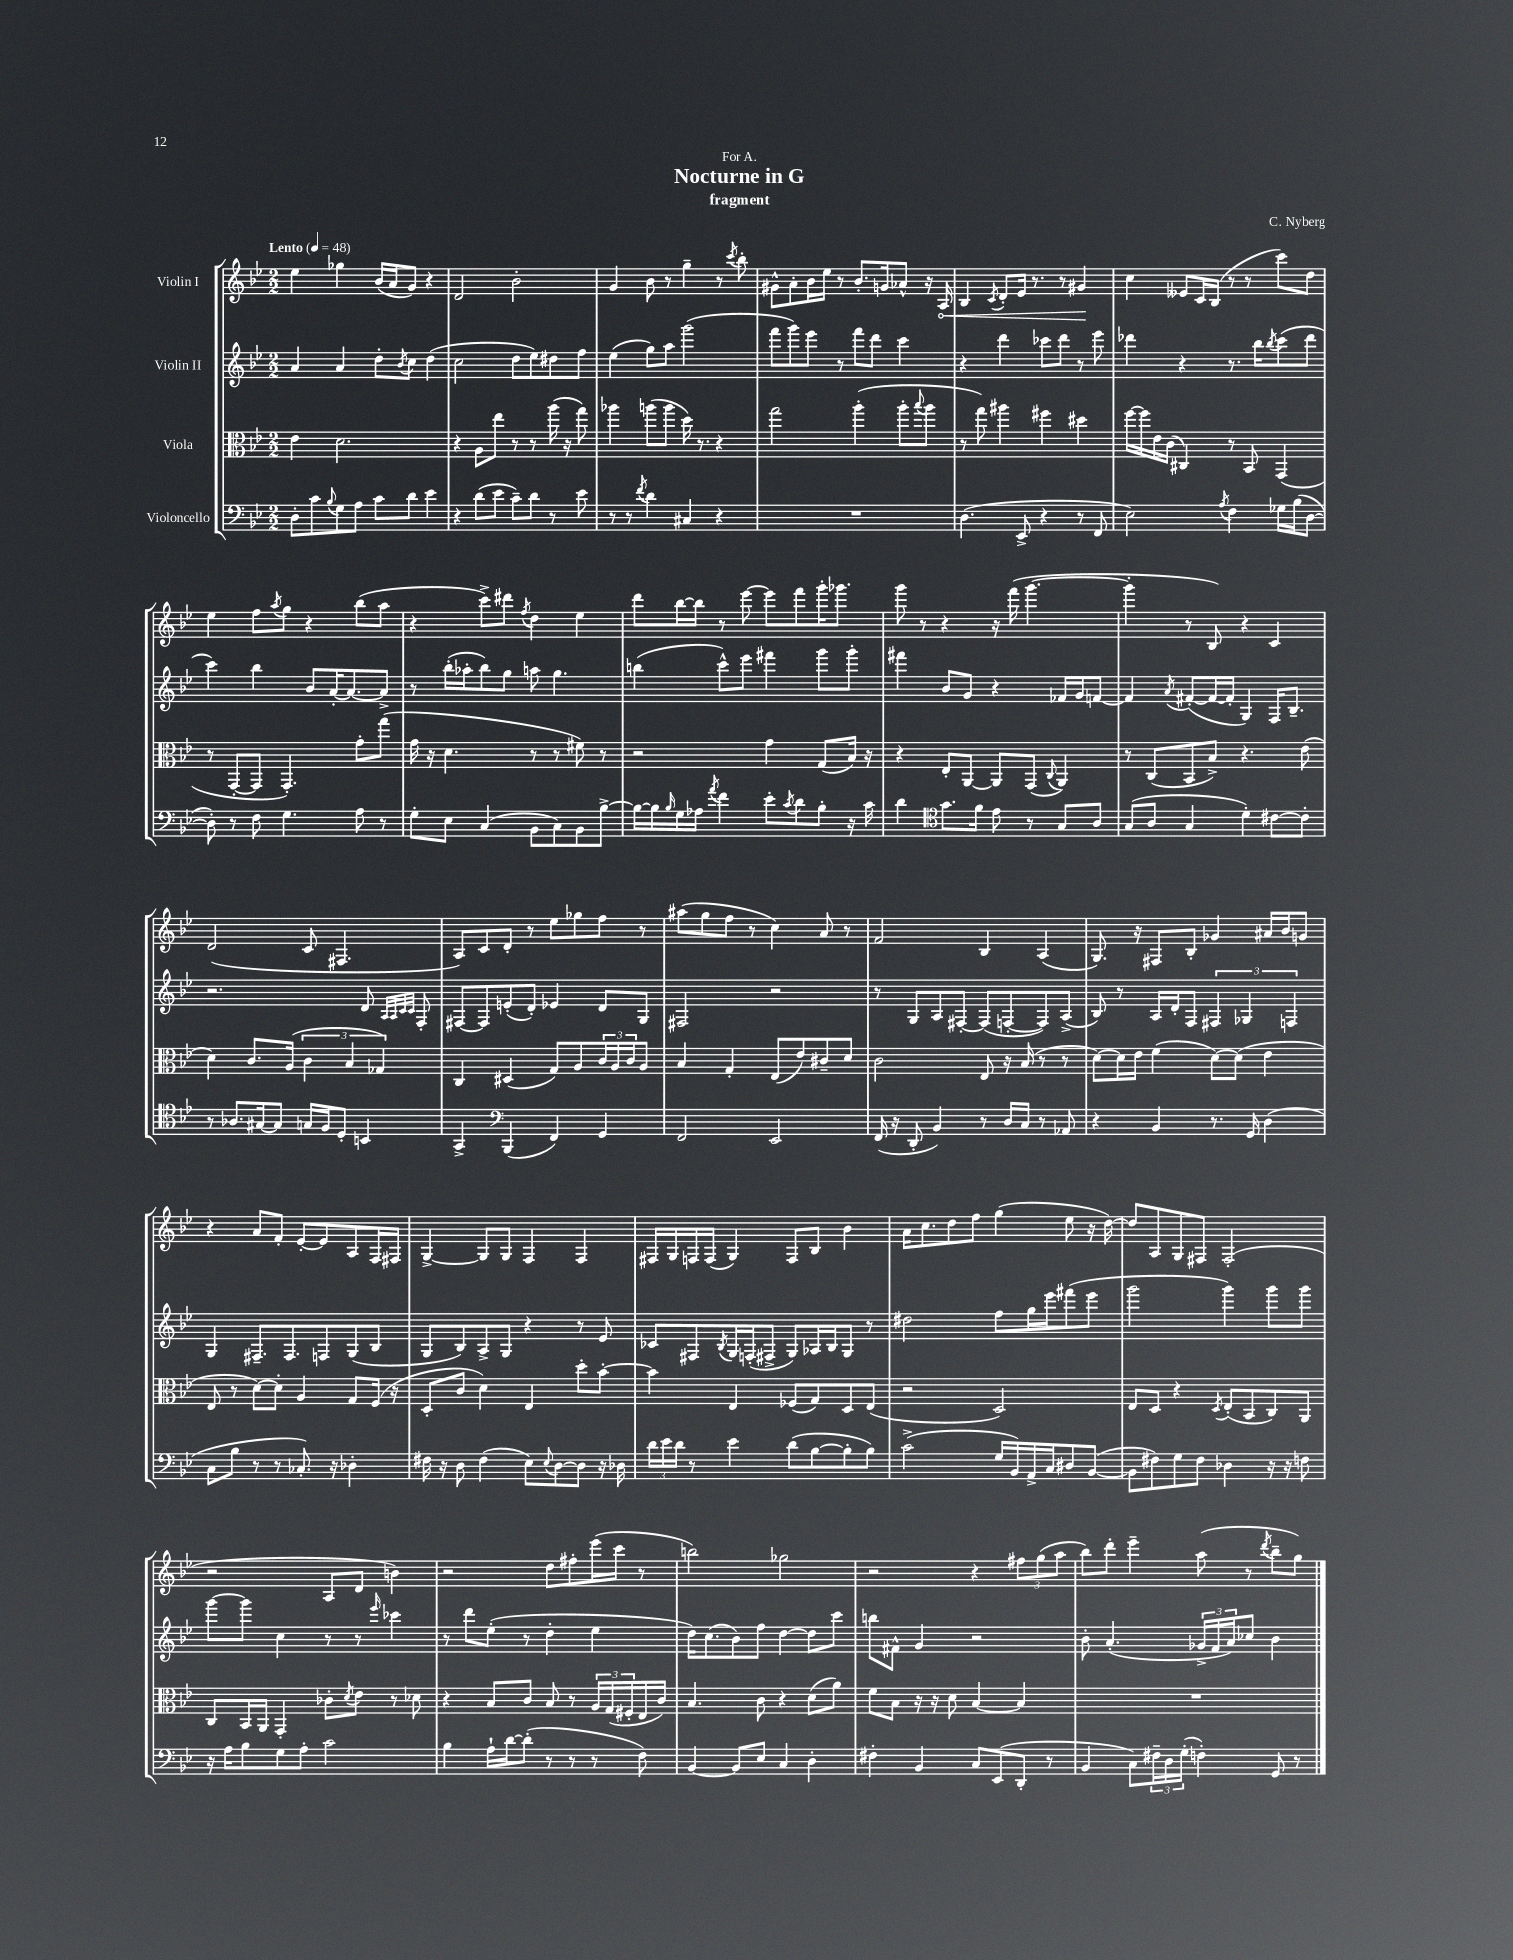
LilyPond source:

\header { title = "Nocturne in G" composer = "C. Nyberg" subtitle = "fragment" dedication = "For A." }
<<
\new StaffGroup <<
\new Staff = "s0" \with { instrumentName = "Violin I" } {
    \clef treble \key bes \major \numericTimeSignature \time 2/2 \tempo "Lento" 4 = 48
    ees''4 ges''4 bes'16( a'16 g'8) r4 |
    d'2 bes'2-. |
    g'4 bes'8 r8 g''4-- r8 \acciaccatura { c'''8 } bes''8-. |
    gis'8-^ a'8-. bes'16 ees''16 r8 bes'8.-. g'16 aes'8-^ r16 \once \override Hairpin.circled-tip = ##t a16\< |
    bes4 \acciaccatura { c'8 } d'8-. ees'16 r8. r8 gis'4\! |
    c''4 eeses'8 c'16 bes16( r8 r8 c'''8) d''8 |
    ees''4 f''8 \acciaccatura { a''8 } g''8 r4 bes''8( a''8 |
    r4 c'''8->) dis'''8 \acciaccatura { f''8 } d''4 ees''4 |
    d'''8 bes''16~ bes''16 r8 ees'''8~ ees'''8 f'''8 g'''16-. ges'''8. |
    g'''8 r8 r4 r16 f'''16( g'''4.~ |
    g'''4-. r8 bes8) r4 c'4 |
    d'2( c'8 fis4. |
    a8) c'8 d'8-. r8 ees''8 ges''8 f''8 r8 |
    ais''8( g''8 f''8 r8 c''4) a'8 r8 |
    f'2 bes4 a4( |
    g8.) r16 fis8 bes8-. ges'4 ais'16 bes'16 g'8 |
    r4 a'8 f'8-. ees'8~-. ees'8 a8 f16 fis16 |
    g4~-> g8 g8 f4 f4 |
    fis16 g16 f16 f16( g4) f8 bes8 bes'4 |
    a'16 c''8. d''8 f''8 g''4( ees''8 r16 d''16~) |
    d''8 a8 g8 fis8 fis2-.( |
    r2 a8 d'8 b'4) |
    r2 d''8 fis''8-. ees'''16( c'''16 r8 |
    b''2) ges''2 |
    r2 r4 \tuplet 3/2 { fis''8 g''8( a''8 } |
    bes''8) d'''8-. ees'''4-- a''8( r8 \acciaccatura { d'''8 } bes''8-- g''8) \bar "|." |
}
\new Staff = "s1" \with { instrumentName = "Violin II" } {
    \clef treble \key bes \major \numericTimeSignature \time 2/2
    a'4 a'4 d''8-. \acciaccatura { bes'8 } c''8 d''4( |
    c''2 d''8 ees''8) dis''8 f''8 |
    ees''4( g''8) a''8 g'''2( |
    f'''8 g'''8) ees'''8 r8 f'''8 d'''8 c'''4 |
    r4 d'''4 ces'''8 d'''8 r8 ees'''8 |
    des'''4 r4 r8. bes''16 \acciaccatura { bes''8 } c'''8( des'''8 |
    c'''4) bes''4 bes'8 a'16~-. a'8.~ a'8-> |
    r8 bes''16-.( aes''16-. bes''8) g''8 a''8 g''4. |
    b''4( c'''8-^) ees'''8 fis'''4 g'''8 g'''8-. |
    fis'''4 bes'8 g'8 r4 fes'16 g'16 f'8~ |
    f'4 \acciaccatura { a'8 } fis'8~-.( fis'16~ fis'16-. g4) f16 bes8.-- |
    r2. d'8 \grace { a32 a32 c'32 c'32 } f8-. |
    fis8~ fis8 e'8-.( d'8-.) ees'4 d'8 g8 |
    fis2 r2 |
    r8 g8 a8 fis8~-. fis8( f8~-. f8) a8->( |
    bes8) r8 a16 d'16-. f8 \tuplet 3/2 { fis4 ges4 f4 } |
    g4 fis8.-- fis8. f8 g8( bes8 |
    g8 bes8) a8-> g8 r4 r8 ees'8 |
    ces'8 fis8 \acciaccatura { bes8 } g16 f16-.( fis8-> g8) aes16 bes16 g8 r8 |
    dis''2 f''8 g''16 ees'''16 fis'''8( ees'''8 |
    g'''2 g'''4) g'''8 g'''8 |
    g'''8~ g'''8 c''4 r8 r8 \grace { ees'''16 } ces'''4 |
    r8 d'''8 ees''8-.( r8 d''4-. ees''4 |
    d''16) c''8.( bes'8) f''8 d''4~ d''8 c'''8 |
    b''8 fis'8-^ g'4 r2 |
    bes'8-. a'4.-.( \tuplet 3/2 { ges'16-> f'16 a'16) } ces''8 bes'4 \bar "|." |
}
\new Staff = "s2" \with { instrumentName = "Viola" } {
    \clef alto \key bes \major \numericTimeSignature \time 2/2
    ees'4 d'2. |
    r4 a8 ees''8 r8 r8 a''16( r16 g''8) |
    aes''4 a''8( a''8 d''16) r8. r4 |
    g''2 a''4-.( a''8-. \appoggiatura { bes''8 } a''8 |
    r8 g''8) ais''4 fis''4 dis''4 |
    f''16~ f''16 ees'16 c'16( cis4) r8 bes,8 g,4( |
    r8 g,8~-. g,8 g,4.-.) g'8-. g''8( |
    g'16 r16 d'4. r8 r8 fis'8) r8 |
    r2 g'4 g8( bes16) r16 |
    r4 ees8-. a,8~ a,8 g,8( \appoggiatura { c8 } a,4) |
    r8 c8( bes,8 bes8->) r4. ees'8( |
    d'4) c'8. a16( \tuplet 3/2 { c'4 bes4 ges4) } |
    c4 dis4( g8) a8 \tuplet 3/2 { c'16 a16 c'16 } a8 |
    bes4 g4-. ees8( ees'8) cis'8-- d'8 |
    c'2 ees8 r16 bes16( r8 r8 |
    d'8~) d'16 ees'16 f'4( d'8~) d'8( ees'4 |
    ees8 r8 d'8~) d'8-. a4 g8 f16( r16 |
    d8-. c'8 d'4) ees4 d''8-. bes'8~-. |
    bes'4 ees4 fes8( g8) d8 ees8( |
    r2 d2) |
    ees8 d8 r4 \acciaccatura { d8 } ees8-.( bes,8 c8) a,8 |
    c8 bes,16 a,16 g,4-. ces'8-. \acciaccatura { d'8 } ees'8 r8 des'8 |
    r4 bes8 c'8 bes8 r8 \tuplet 3/2 { a16 g16( fis16-. } ees16 c'16) |
    bes4. c'8 r4 d'8( a'8) |
    f'8 bes8 r16 r16 d'8 bes4~ bes4 |
    R1 \bar "|." |
}
\new Staff = "s3" \with { instrumentName = "Violoncello" } {
    \clef bass \key bes \major \numericTimeSignature \time 2/2
    d8-. c'8 \appoggiatura { bes8 } g8 a8 c'8 d'8 ees'4 |
    r4 d'8( ees'8 c'8--) d'8 r8 ees'8 |
    r8 r8 \acciaccatura { f'8 } d'4 cis4 r4 |
    R1 |
    d4.( ees,8-> r4 r8 f,8 |
    ees2) \acciaccatura { a8 } f4 ges16 bes16( d8~ |
    d8-.) r8 f8 g4. a8 r8 |
    g8-. ees8 c4( bes,8 c8) bes,8 bes8~-> |
    bes16~ bes16 \grace { bes16 } g16 aes16 \acciaccatura { a'8 } f'4 ees'8-. \acciaccatura { c'8 } d'8 bes8-. r16 c'16 |
    d'4 \clef tenor g'8. f'16 ees'8 r8 g8 a8 |
    g8( a8 g4 d'4-.) cis'8~ cis'8-. |
    r8 aes8. gis16~ gis8 g16 f16 d8-. b,4 |
    g,4-> \clef bass bes,,4( f,4) g,4 |
    f,2 ees,2 |
    f,16( r16 d,8-. bes,4) r8 d16 c16 r8 aes,8 |
    r4 bes,4 r8. g,16 d4( |
    c8 bes8 r8 r8 ces8.-.) r16 des4-. |
    fis16 r16 d8 fis4( ees8) \appoggiatura { ees8 } d8~ d8 r16 des16 |
    \tuplet 3/2 { d'16 ees'16 d'16 } r8 ees'4 d'8( bes8~ bes8-. bes8) |
    c'2->( g16 bes,16) a,16-> c16 dis8 bes,8~( |
    bes,8 fis8) g8 fis8 des4 r16 r16 f8 |
    r16 a16 bes8 g8 a8-. c'2 |
    bes4 a16-! d'16~ d'8-.( r8 r8 r8 f8) |
    bes,4~ bes,8 ees8 c4 d4-. |
    fis4-. bes,4 c8 ees,8( d,8-. r8 |
    bes,4 c8) \tuplet 3/2 { fis16-- d16 g16-.( } f4-.) g,8 r8 \bar "|." |
}
>>
>>
\layout { \context { \Score \remove "Bar_number_engraver" } }
